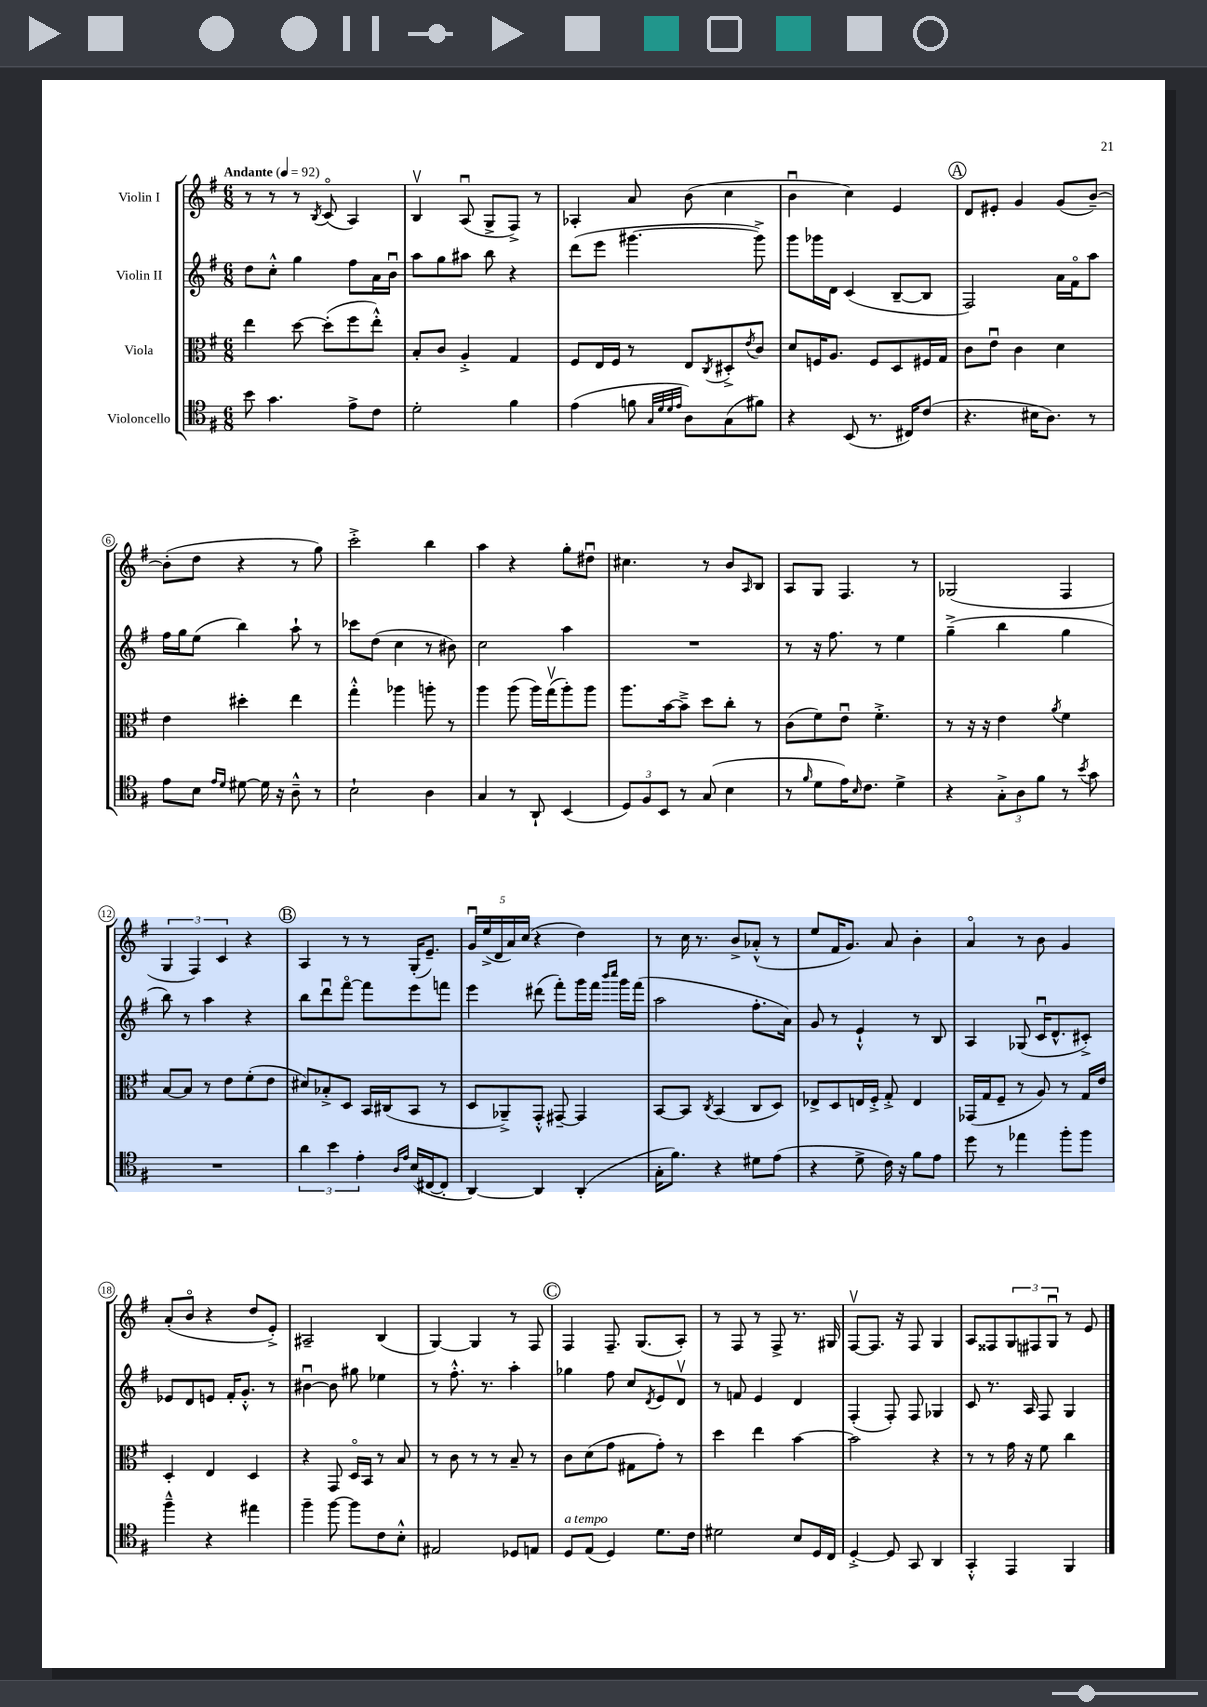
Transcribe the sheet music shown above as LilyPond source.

<<
\new StaffGroup <<
\new Staff = "s0" \with { instrumentName = "Violin I" } {
    \clef treble \key g \major \numericTimeSignature \time 6/8 \tempo "Andante" 4 = 92
    r8 r8 r8 \acciaccatura { b8 } c'8\flageolet( a4) |
    b4\upbow a8\downbow( g8-> fis8->) r8 |
    aes4-. a'8 b'8( c''4 |
    b'4\downbow c''4) e'4 |
    \mark \markup { \circle "A" } d'8 eis'8-. g'4 g'8( b'8~--) |
    b'8-.( d''8 r4 r8 g''8) |
    c'''2-.-> b''4 |
    a''4 r4 g''8-. dis''8\downbow |
    cis''4. r8 b'8 \grace { a16 } b8 |
    a8 g8 fis4. r8 |
    ges2( fis4 |
    \tuplet 3/2 { g4 fis4) c'4 } r4 |
    \mark \markup { \circle "B" } a4 r8 r8 g16-.( e'8.--) |
    \tuplet 5/4 { g'16\downbow e''16->( d'16 a'16) c''16( } r4 d''4) |
    r8 c''16 r8. b'8-> aes'8-.-^( r8 |
    e''8 fis'16 g'8.) a'8 b'4-. |
    a'4\flageolet r8 b'8 g'4 |
    a'8-.( b'8\flageolet r4 d''8 e'8-.->) |
    ais2-- b4( |
    g4~) g4 r8 fis8 |
    \mark \markup { \circle "C" } fis4 fis8.-- g8.( a8-.) |
    r8 fis8 r8 fis8-> r8. gis16 |
    fis8~\upbow fis8. r16 fis8 g4 |
    a8 fisis8 \tuplet 3/2 { g8 fis8 g8\downbow } r8 e'8 \bar "|." |
}
\new Staff = "s1" \with { instrumentName = "Violin II" } {
    \clef treble \key g \major \numericTimeSignature \time 6/8
    d''8 c''8-.-^ g''4 fis''8 a'16 b'16\downbow |
    a''8 g''8 ais''8 b''8 r4 |
    d'''8( e'''8 gis'''4.~ gis'''8->) |
    g'''8 ges'''16 d'16 c'4( b8~-- b8 |
    \mark \markup { \circle "A" } fis2) a'16 fis'16\flageolet a''8 |
    fis''16 g''16 e''8( b''4) a''8-! r8 |
    ces'''8 d''8( c''4 r8 bis'8) |
    c''2 a''4 |
    R2. |
    r8 r16 fis''8. r8 e''4 |
    g''4--->( b''4 g''4 |
    b''8) r8 a''4 r4 |
    \mark \markup { \circle "B" } b''8 d'''8\downbow fis'''8~\flageolet fis'''8 e'''8 f'''8 |
    e'''4 dis'''8( fis'''8-.) g'''16 fis'''16 \grace { b'''16 c''''16 } g'''16 fis'''16( |
    a''2 fis''8.-. a'16) |
    g'8 r8 e'4-!-^ r8 b8 |
    a4 ges8( c'16\downbow d'8.-^ cis'8-.->) |
    ees'8 d'8 e'8 fis'16-. g'8.-.-^ r8 |
    bis'4~\downbow bis'8 gis''8 ees''4 |
    r8 fis''8.-.-^ r8. a''4-. |
    \mark \markup { \circle "C" } ges''4 fis''8 c''8 \acciaccatura { d'8 } e'8 d'8\upbow |
    r8 f'8 e'4 d'4 |
    fis4-.( fis8-.) fis8 ges4 |
    c'8 r8. a16 fis8 g4 \bar "|." |
}
\new Staff = "s2" \with { instrumentName = "Viola" } {
    \clef alto \key g \major \numericTimeSignature \time 6/8
    e''4 d''8~ d''8-.( fis''8 e''8-.-^) |
    b8-. c'8 a4-.-> g4 |
    fis8 e16 fis16 r8 e8 \acciaccatura { c8 } dis8-.-> \acciaccatura { e'8 } c'8 |
    d'8 f16 a8. f8 d8 fis16 g16 |
    \mark \markup { \circle "A" } c'8 e'8\downbow c'4 d'4 |
    e'4 dis''4-. e''4 |
    g''4-.-^ aes''4 a''8-. r8 |
    a''4 a''8( a''16) g''16\upbow( a''8-.) a''8 |
    a''8. b'16~ b'8---> d''8 c''8-. r8 |
    c'8( fis'8) e'8\downbow fis'4.-.-> |
    r8 r16 r16 e'4 \acciaccatura { a'8 } fis'4 |
    b8~ b8 r8 e'8 fis'8-.( e'8 |
    \mark \markup { \circle "B" } dis'8) bes8-.-> d8 b,16 cis16( b,8 r8 |
    d8 aes,8--->) g,8-.-^ gis,8~-- gis,4 |
    b,8~ b,8 \acciaccatura { c8 } b,4( c8 d8) |
    ees8-> d8 e16 fis16-.-> g8-.-> e4 |
    ges,16( g16 fis8-- r8 a8) r8 g16 e'16 |
    d4-. e4 d4 |
    r4 g,8 d16\flageolet b,16 r8 b8 |
    r8 c'8 r8 r8 b8-- r8 |
    \mark \markup { \circle "C" } c'8 d'8( g'8 gis8 g'8-.) r8 |
    d''4 e''4 b'4~ |
    b'2 r4 |
    r8 r8 g'16 r16 fis'8 c''4 \bar "|." |
}
\new Staff = "s3" \with { instrumentName = "Violoncello" } {
    \clef tenor \key g \major \numericTimeSignature \time 6/8
    b'8 g'4. e'8-> c'8 |
    d'2-. fis'4 |
    e'4( f'8 \grace { g32 d'32 d'32 e'32 } a8) g8( fis'8) |
    r4 b,8( r8. cis16) c'8( |
    \mark \markup { \circle "A" } r4. bis16 a8.) r8 |
    e'8 b8 \grace { e'16 d'16 } dis'8~ dis'16 r16 a8---^ r8 |
    b2-! a4 |
    g4 r8 a,8-! b,4( |
    \tuplet 3/2 { d8) fis8 b,8 } r8 g8( b4 |
    r8 \grace { fis'16 } d'8 e'16) \grace { b16 } c'8. d'4-> |
    r4 \tuplet 3/2 { g8-.-> a8 fis'8 } r8 \acciaccatura { b'8 } g'8 |
    R2. |
    \mark \markup { \circle "B" } \tuplet 3/2 { a'4 b'4 e'4-. } \grace { a16 e'16 } b16( cis16~ cis8-. |
    a,4~) a,4 a,4-.( |
    g16-. fis'8.) r4 dis'8 e'8( |
    r4 d'8-> c'16) r16 fis'8 e'8 |
    d''8 r8 ees''4 fis''8-. fis''8 |
    fis''4---^ r4 eis''4 |
    fis''4-- fis''8~ fis''8 c'8 b8-.-^ |
    eis2 des8 e8 |
    \mark \markup { \circle "C" } d8^\markup { \italic "a tempo" } e8( d4) d'8. c'16 |
    dis'2 b8 d16 c16 |
    d4~-.-> d8 g,8 a,4 |
    g,4-.-^ e,4 fis,4 \bar "|." |
}
>>
>>
\layout { \context { \Score \override BarNumber.stencil = #(make-stencil-circler 0.1 0.3 ly:text-interface::print) } }
